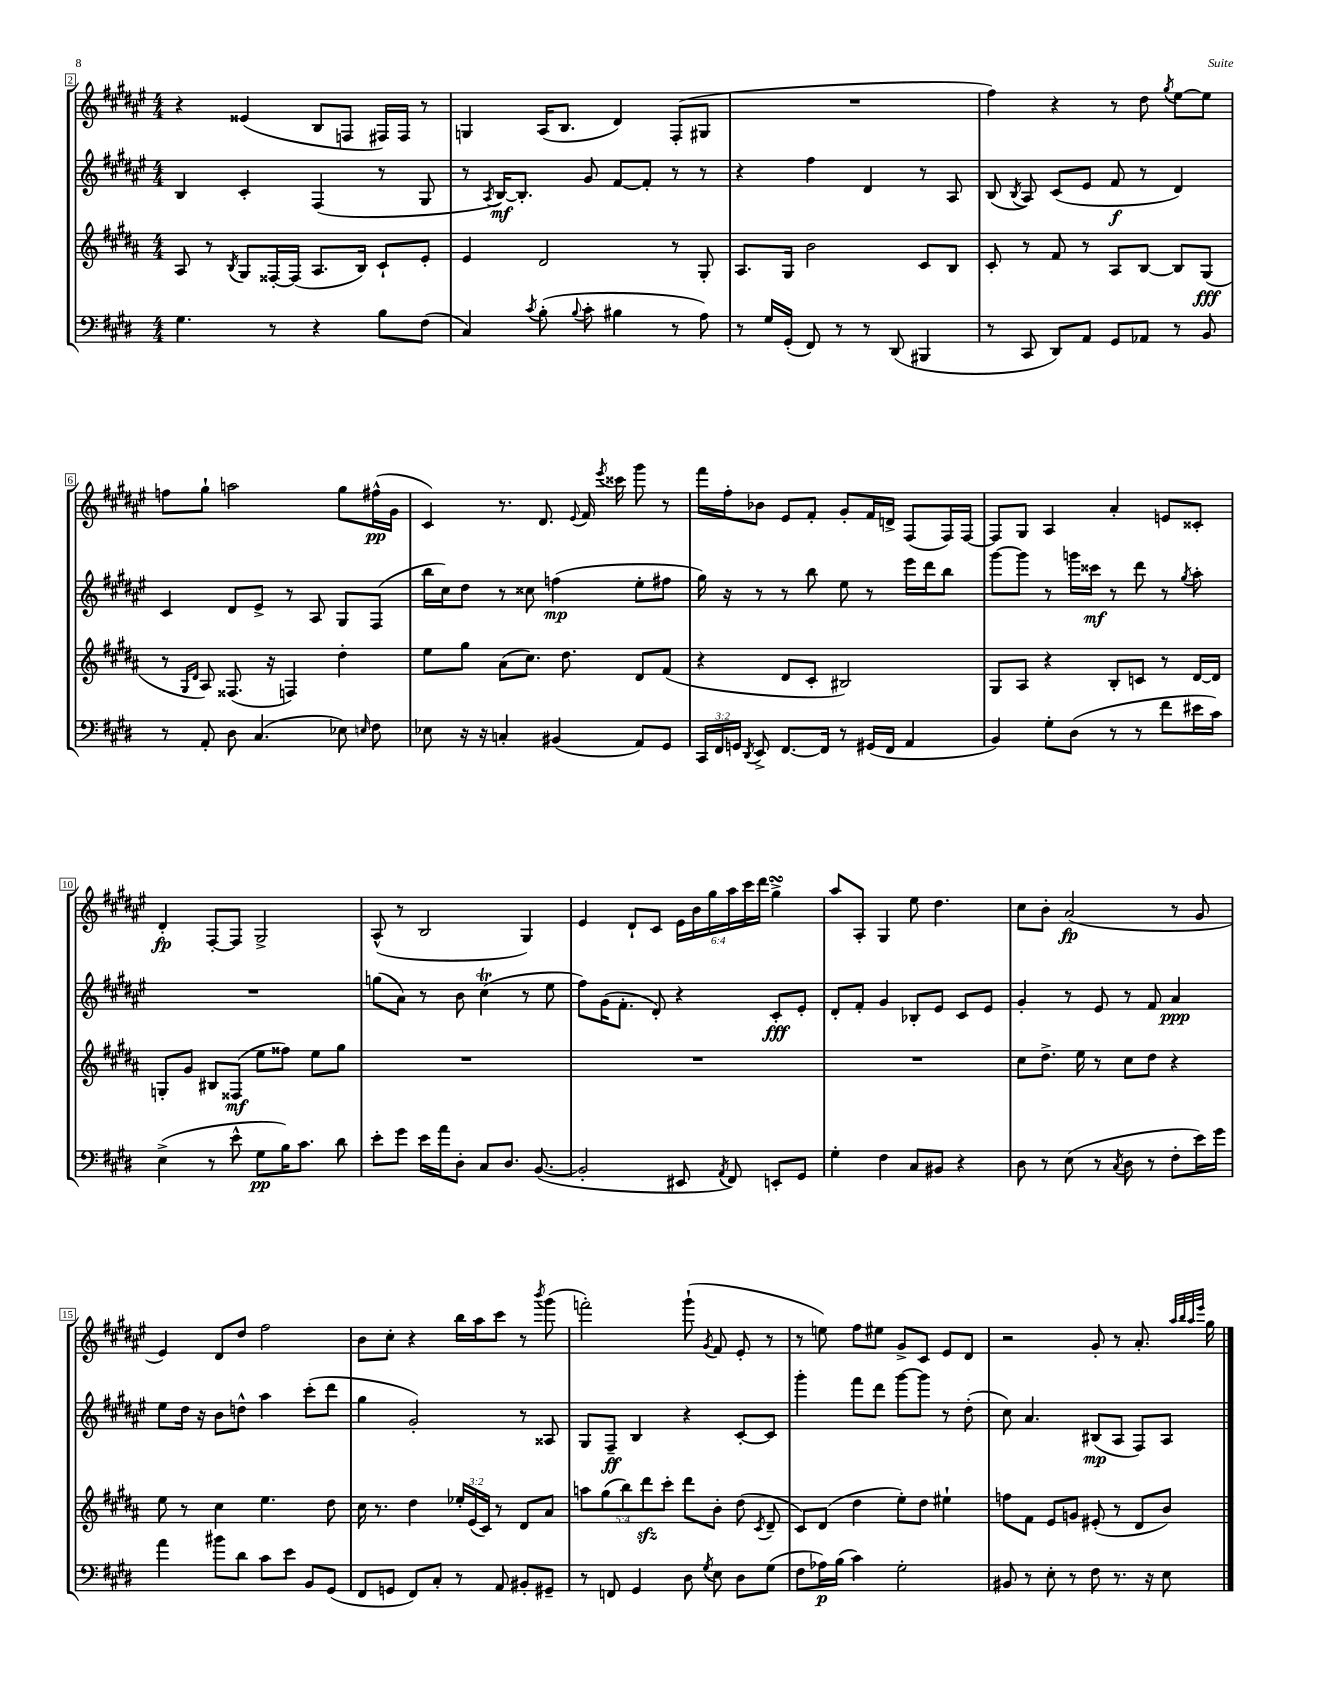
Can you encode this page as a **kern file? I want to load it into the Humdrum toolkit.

**kern	**dynam	**kern	**dynam	**kern	**dynam	**kern	**dynam
*part4	*part4	*part3	*part3	*part2	*part2	*part1	*part1
*staff4	*staff4	*staff3	*staff3	*staff2	*staff2	*staff1	*staff1
*clefF4	*	*clefG2	*	*clefG2	*	*clefG2	*
*k[f#c#g#d#]	*	*k[f#c#g#d#a#]	*	*k[f#c#g#d#a#e#]	*	*k[f#c#g#d#a#e#]	*
*M4/4	*	*M4/4	*	*M4/4	*	*M4/4	*
=2	=2	=2	=2	=2	=2	=2	=2
4.G#\	.	8A#/	.	4B/	.	4r	.
.	.	8r	.	.	.	.	.
.	.	8qB/	.	.	.	.	.
.	.	8G#/L	.	4c#'/	.	(4e##X/	.
8r	.	[16F##X'/L	.	.	.	.	.
.	.	(16F##/JJ]	.	.	.	.	.
4r	.	8.A#/L	.	(4F#/	.	8B/L	.
.	.	.	.	.	.	8Fn/J	.
.	.	16B/Jk)	.	.	.	.	.
8B\L	.	8c#`/L	.	8r	.	16F#X/LL)	.
.	.	.	.	.	.	16F#/JJ	.
(8F#\J	.	8e'/J	.	8G#/	.	8r	.
=3	=3	=3	=3	=3	=3	=3	=3
4C#/)	.	4e/	.	8r	.	4Gn/	.
.	.	.	.	8qA#/	.	.	.
.	.	.	.	[16B/KL)	mf	.	.
.	.	.	.	8.B'/J]	.	.	.
8qc#/	.	.	.	.	.	.	.
(8B'\	.	2d#/	.	.	.	(16A#/KL	.
.	.	.	.	.	.	8.B/J	.
8qqB/	.	.	.	.	.	.	.
8c#'\	.	.	.	8g#/	.	.	.
4B#X\	.	.	.	[8f#/L	.	4d#/)	.
.	.	.	.	8f#'/J]	.	.	.
8r	.	8r	.	8r	.	(8F#'/L	.
8A\)	.	8G#'/	.	8r	.	8G#X/J	.
=4	=4	=4	=4	=4	=4	=4	=4
8r	.	8.A#/L	.	4r	.	1r	.
16G#/LL	.	.	.	.	.	.	.
(16GG#'/JJ	.	16G#/Jk	.	.	.	.	.
8FF#/)	.	2b\	.	4ff#\	.	.	.
8r	.	.	.	.	.	.	.
8r	.	.	.	4d#/	.	.	.
(8DD#/	.	.	.	.	.	.	.
4BBB#X/	.	8c#/L	.	8r	.	.	.
.	.	8B/J	.	8A#/	.	.	.
=5	=5	=5	=5	=5	=5	=5	=5
8r	.	8c#'/	.	(8B/	.	4ff#\)	.
.	.	.	.	8qB/	.	.	.
8CC#/	.	8r	.	8A#/)	.	.	.
8DD#/L)	.	8f#/	.	(8c#/L	.	4r	.
8AA/J	.	8r	.	8e#/J	.	.	.
8GG#/L	.	8A#/L	.	8f#/	f	8r	.
8AA-X/J	.	[8B/J	.	8r	.	8dd#\	.
.	.	.	.	.	.	8qgg#/	.
8r	.	8B/L]	.	4d#/)	.	[8ee#\L	.
8BB/	.	(8G#/J	fff	.	.	8ee#\J]	.
!!LO:LB:g=z
=6	=6	=6	=6	=6	=6	=6	=6
8r	.	8r	.	4c#/	.	8ffn\L	.
.	.	16qqG#/LL	.	.	.	.	.
.	.	16qqd#/JJ	.	.	.	.	.
8AA'/	.	8A#/)	.	.	.	8gg#`\J	.
8D#\	.	(8.F##X/	.	8d#/L	.	2aan\	.
(4.C#/	.	.	.	8e#^/J	.	.	.
.	.	16r	.	.	.	.	.
.	.	4Fn/)	.	8r	.	.	.
.	.	.	.	8A#/	.	.	.
8E-X\)	.	4dd#'\	.	8G#/L	.	8gg#\L	.
16qqEn/	.	.	.	.	.	.	.
8F#\	.	.	.	(8F#/J	.	(16ff#X^^\L	pp
.	.	.	.	.	.	16g#\JJ	.
=7	=7	=7	=7	=7	=7	=7	=7
8E-X\	.	8ee\L	.	16bb\LL	.	4c#/)	.
.	.	.	.	16cc#\J)	.	.	.
16r	.	8gg#\J	.	8dd#\J	.	.	.
16r	.	.	.	.	.	.	.
4Cn'/	.	(8a#\L	.	8r	.	8.r	.
.	.	8.cc#\J)	.	8cc##X\	.	.	.
.	.	.	.	.	.	8.d#/	.
(4BB#X/	.	.	.	(4ffn\	mp	.	.
.	.	8.dd#\	.	.	.	.	.
.	.	.	.	.	.	8qqe#/	.
.	.	.	.	.	.	16f#/	.
.	.	.	.	.	.	8qeee#/	.
.	.	.	.	.	.	16ccc##X\	.
8AA/L)	.	8d#/L	.	8ee#'\L	.	8ggg#\	.
8GG#/J	.	(8f#/J	.	8ff#X\J	.	8r	.
=8	=8	=8	=8	=8	=8	=8	=8
24CC#/LL	.	4r	.	16gg#\)	.	16fff#\LL	.
24FF#/	.	.	.	.	.	.	.
.	.	.	.	16r	.	16ff#'\J	.
24GGn/JJ	.	.	.	.	.	.	.
8qDD#/	.	.	.	.	.	.	.
8EE^/	.	.	.	8r	.	8b-X\J	.
[8.FF#/L	.	8d#/L	.	8r	.	8e#/L	.
.	.	8c#'/J	.	8bb\	.	8f#'/J	.
16FF#/Jk]	.	.	.	.	.	.	.
8r	.	2B#X/)	.	8ee#\	.	8g#'/L	.
(16GG#X/LL	.	.	.	8r	.	16f#/L	.
16FF#/JJ	.	.	.	.	.	16dn^/JJ	.
4AA/	.	.	.	16eee#\LL	.	(8F#/L	.
.	.	.	.	16ddd#\J	.	.	.
.	.	.	.	8bb\J	.	16F#/L)	.
.	.	.	.	.	.	[16F#/JJ	.
=9	=9	=9	=9	=9	=9	=9	=9
4BB/)	.	8G#/L	.	[8ggg#\L	.	8F#/L]	.
.	.	8A#/J	.	8ggg#\J]	.	8G#/J	.
8G#'\L	.	4r	.	8r	.	4A#/	.
(8D#\J	.	.	.	16gggn\LL	.	.	.
.	.	.	.	16ccc##X\JJ	mf	.	.
8r	.	8B'/L	.	8r	.	4a#'/	.
8r	.	8cn/J	.	8ddd#\	.	.	.
8f#\L	.	8r	.	8r	.	8en/L	.
.	.	.	.	8qgg#/	.	.	.
16e#X\L	.	[16d#/LL	.	8aa#'\	.	8c##X'/J	.
16c#\JJ)	.	16d#/JJ]	.	.	.	.	.
!!LO:LB:g=z
=10	=10	=10	=10	=10	=10	=10	=10
(4E^\	.	8Gn'/L	.	1r	.	4d#'/	fp
.	.	8g#/J	.	.	.	.	.
8r	.	8B#X/L	.	.	.	[8F#'/L	.
8e^^\	.	(8F##X/J	mf	.	.	8F#/J]	.
8G#\L	pp	8ee\L	.	.	.	2G#^/	.
16B\K)	.	8ff##X\J)	.	.	.	.	.
8.c#\J	.	.	.	.	.	.	.
.	.	8ee\L	.	.	.	.	.
8d#\	.	8gg#\J	.	.	.	.	.
=11	=11	=11	=11	=11	=11	=11	=11
8e'\L	.	1r	.	(8ggn\L	.	(8A#^^/	.
8g#\J	.	.	.	8a#\J)	.	8r	.
16e\LL	.	.	.	8r	.	2B/	.
16a\J	.	.	.	.	.	.	.
8D#'\J	.	.	.	8b\	.	.	.
8C#/L	.	.	.	(4cc#T\	.	.	.
8.D#/J	.	.	.	.	.	.	.
.	.	.	.	8r	.	4G#/)	.
([8.BB/	.	.	.	.	.	.	.
.	.	.	.	8ee#\	.	.	.
=12	=12	=12	=12	=12	=12	=12	=12
2BB'/]	.	1r	.	8ff#\L)	.	4e#/	.
.	.	.	.	(16g#\K	.	.	.
.	.	.	.	8.f#'\J	.	.	.
.	.	.	.	.	.	8d#`/L	.
.	.	.	.	8d#'/)	.	8c#/J	.
8EE#X/	.	.	.	4r	.	24e#\LL	.
.	.	.	.	.	.	24b\	.
.	.	.	.	.	.	24gg#\	.
8qAA/	.	.	.	.	.	.	.
8FF#/)	.	.	.	.	.	24aa#\	.
.	.	.	.	.	.	24ccc#\	.
.	.	.	.	.	.	24ddd#\JJ	.
8EEn'/L	.	.	.	8c#'/L	fff	4gg#sSSS^\	.
8GG#/J	.	.	.	8e#'/J	.	.	.
=13	=13	=13	=13	=13	=13	=13	=13
4G#'\	.	1r	.	8d#'/L	.	8aa#/L	.
.	.	.	.	8f#'/J	.	8A#'/J	.
4F#\	.	.	.	4g#/	.	4G#/	.
8C#/L	.	.	.	8B-X'/L	.	8ee#\	.
8BB#X/J	.	.	.	8e#/J	.	4.dd#\	.
4r	.	.	.	8c#/L	.	.	.
.	.	.	.	8e#/J	.	.	.
=14	=14	=14	=14	=14	=14	=14	=14
8D#\	.	8cc#\L	.	4g#'/	.	8cc#\L	.
8r	.	8.dd#^\J	.	.	.	8b'\J	.
(8E\	.	.	.	8r	.	(2a#/	fp
.	.	16ee\	.	.	.	.	.
8r	.	8r	.	8e#/	.	.	.
8qC#/	.	.	.	.	.	.	.
8D#\	.	8cc#\L	.	8r	.	.	.
8r	.	8dd#\J	.	8f#/	.	.	.
8F#'\L	.	4r	.	4a#/	ppp	8r	.
16e\L)	.	.	.	.	.	8g#/	.
16g#\JJ	.	.	.	.	.	.	.
!!LO:LB:g=z
=15	=15	=15	=15	=15	=15	=15	=15
4a\	.	8ee\	.	8ee#\L	.	4e#/)	.
.	.	8r	.	16dd#\Jk	.	.	.
.	.	.	.	16r	.	.	.
8b#X\L	.	4cc#\	.	8b\L	.	8d#/L	.
8d#\J	.	.	.	8ddn^^\J	.	8dd#/J	.
8c#\L	.	4.ee\	.	4aa#\	.	2ff#\	.
8e\J	.	.	.	.	.	.	.
8BB/L	.	.	.	(8ccc#'\L	.	.	.
(8GG#/J	.	8dd#\	.	8ddd#\J	.	.	.
=16	=16	=16	=16	=16	=16	=16	=16
8FF#/L	.	16cc#\	.	4gg#\	.	8b\L	.
.	.	8.r	.	.	.	.	.
8GGn/J	.	.	.	.	.	8cc#'\J	.
8FF#/L)	.	4dd#\	.	2g#'/)	.	4r	.
8C#'/J	.	.	.	.	.	.	.
8r	.	24ee-X'/LL	.	.	.	16bb\LL	.
.	.	(24e/	.	.	.	.	.
.	.	.	.	.	.	16aa#\J	.
.	.	24c#/JJ)	.	.	.	.	.
8AA/	.	8r	.	.	.	8ccc#\J	.
8BB#X'/L	.	8d#/L	.	8r	.	8r	.
.	.	.	.	.	.	8qbbb/	.
8GG#X~/J	.	8a#/J	.	8A##X/	.	(8ggg#\	.
=17	=17	=17	=17	=17	=17	=17	=17
8r	.	10aan\L	.	8G#/L	.	2fffn'\)	.
.	.	(10gg#\	.	.	.	.	.
8FFn/	.	.	.	8F#~/J	ff	.	.
.	.	10bb\)	.	.	.	.	.
4GG#/	.	.	.	4B/	.	.	.
.	.	10ddd#zz\	.	.	.	.	.
.	.	10ccc#'\J	.	.	.	.	.
8D#\	.	8ddd#\L	.	4r	.	(8ggg#`\	.
8qG#/	.	.	.	.	.	8qg#/	.
8E\	.	8b'\J	.	.	.	8f#/	.
8D#\L	.	(8dd#\	.	[8c#'/L	.	8e#'/	.
.	.	8qc#/	.	.	.	.	.
(8G#\J	.	8d#~/	.	8c#/J]	.	8r	.
=18	=18	=18	=18	=18	=18	=18	=18
8F#\L	.	8c#/L)	.	4ggg#'\	.	8r	.
16A-X\L)	p	(8d#/J	.	.	.	8een\)	.
(16B\JJ	.	.	.	.	.	.	.
4c#\)	.	4dd#\	.	8fff#\L	.	8ff#\L	.
.	.	.	.	8ddd#\J	.	8ee#X\J	.
2G#'\	.	8ee'\L)	.	[8ggg#\L	.	8g#^/L	.
.	.	8dd#\J	.	8ggg#\J]	.	8c#/J	.
.	.	4ee#X`\	.	8r	.	8e#/L	.
.	.	.	.	(8dd#'\	.	8d#/J	.
=19	=19	=19	=19	=19	=19	=19	=19
8BB#X/	.	8ffn\L	.	8cc#\)	.	2r	.
8r	.	8f#\J	.	4.a#/	.	.	.
8E'\	.	8e/L	.	.	.	.	.
8r	.	8gn/J	.	.	.	.	.
8F#\	.	(8e#X'/	.	(8B#X/L	mp	8g#'/	.
8.r	.	8r	.	8A#/J	.	8r	.
.	.	8d#/L	.	8F#/L)	.	8.a#'/	.
16r	.	.	.	.	.	.	.
8E\	.	8b/J)	.	8A#/J	.	.	.
.	.	.	.	.	.	32qqaa#/LLL	.
.	.	.	.	.	.	32qqbb/	.
.	.	.	.	.	.	32qqaa#/	.
.	.	.	.	.	.	32qqeee#/JJJ	.
.	.	.	.	.	.	16gg#\	.
==	==	==	==	==	==	==	==
*-	*-	*-	*-	*-	*-	*-	*-
